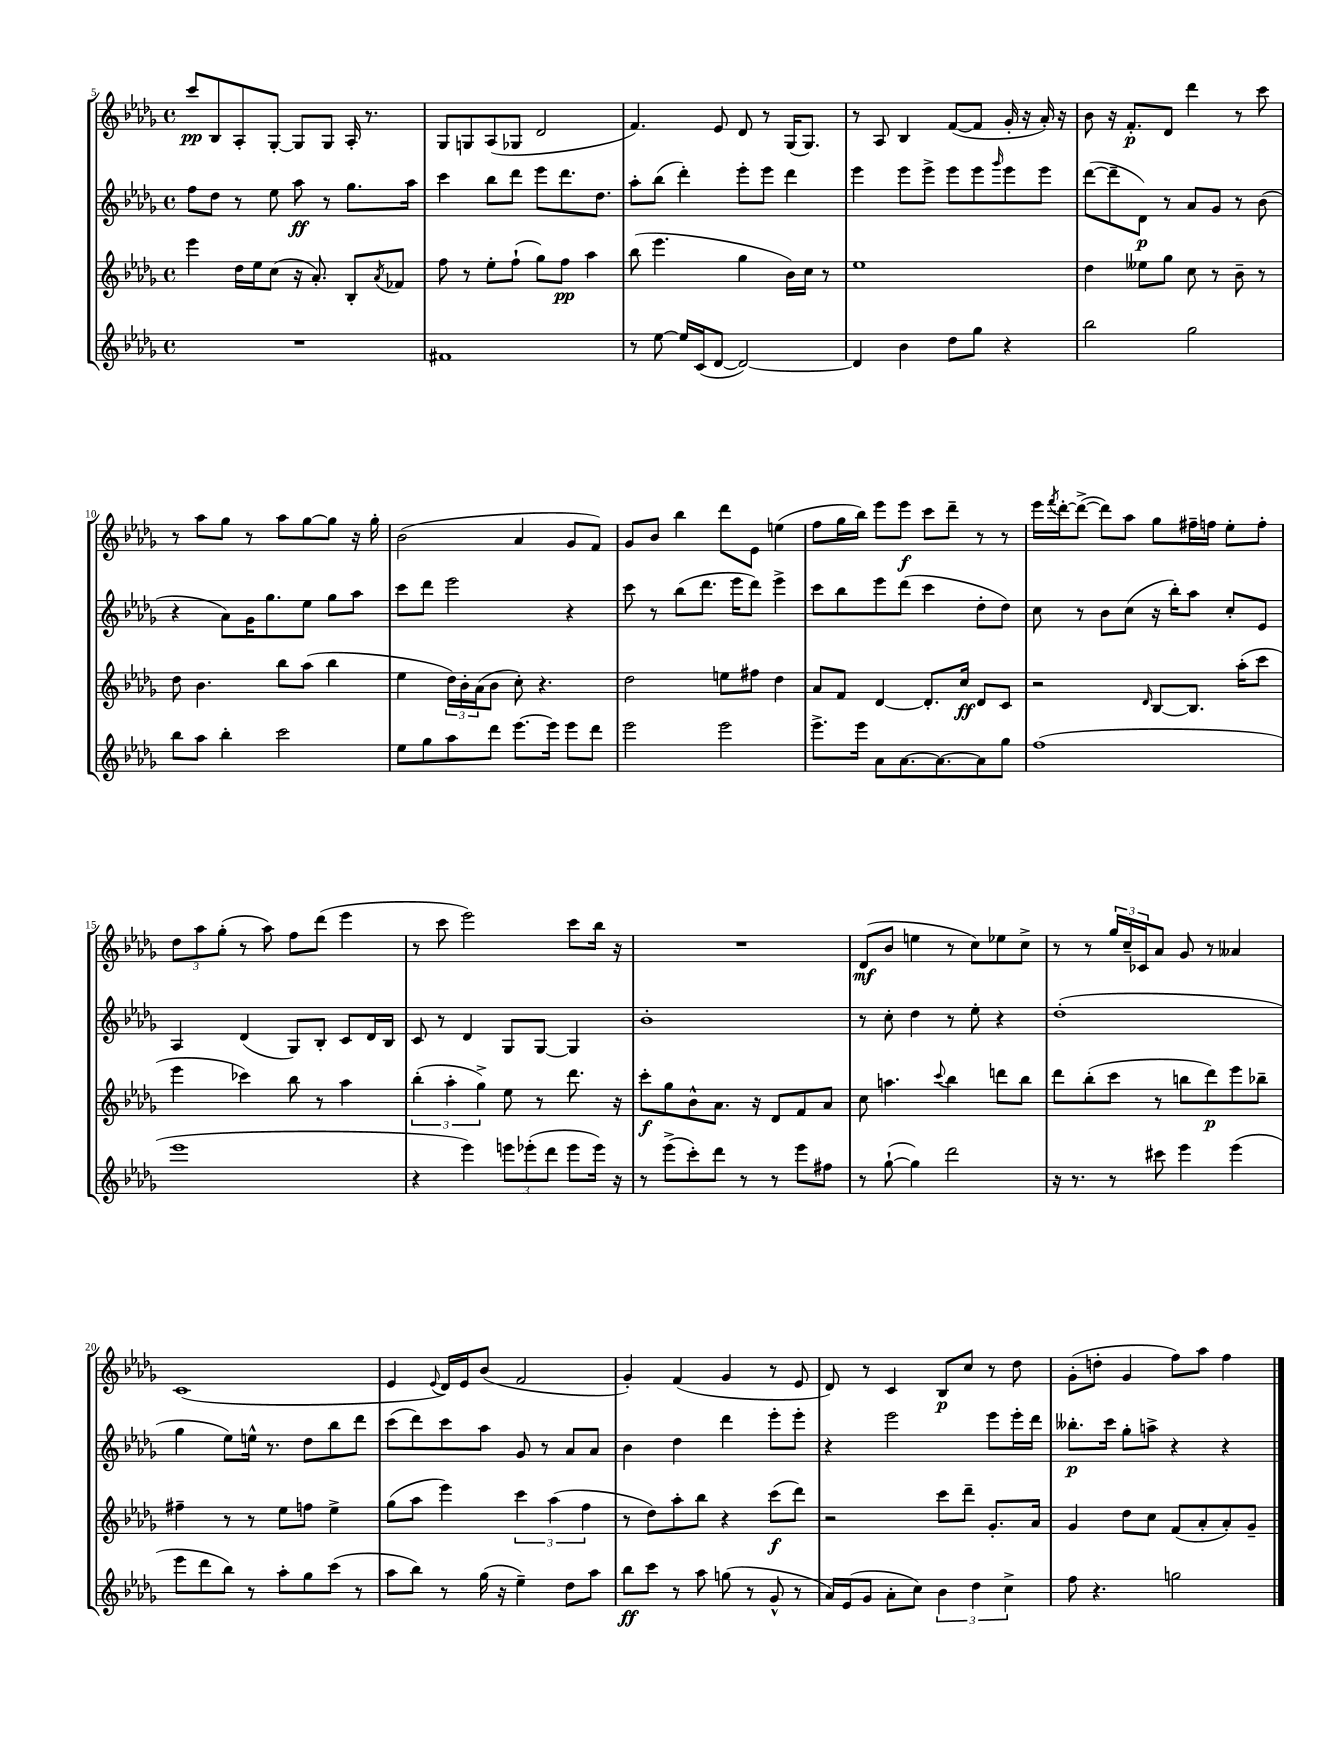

**kern	**dynam	**kern	**dynam	**kern	**dynam	**kern	**dynam
*part4	*part4	*part3	*part3	*part2	*part2	*part1	*part1
*staff4	*staff4	*staff3	*staff3	*staff2	*staff2	*staff1	*staff1
*clefG2	*	*clefG2	*	*clefG2	*	*clefG2	*
*k[b-e-a-d-g-]	*	*k[b-e-a-d-g-]	*	*k[b-e-a-d-g-]	*	*k[b-e-a-d-g-]	*
*M4/4	*	*M4/4	*	*M4/4	*	*M4/4	*
*met(c)	*	*met(c)	*	*met(c)	*	*met(c)	*
=5	=5	=5	=5	=5	=5	=5	=5
1r	.	4eee-\	.	8ff\L	.	8ccc/L	pp
.	.	.	.	8dd-\J	.	8B-/	.
.	.	16dd-\LL	.	8r	.	8A-'/	.
.	.	16ee-\J	.	.	.	.	.
.	.	(8cc\J	.	8ee-\	.	[8G-'/J	.
.	.	16r	.	8aa-\	ff	8G-/L]	.
.	.	8.a-'/)	.	.	.	.	.
.	.	.	.	8r	.	8G-/J	.
.	.	8B-'/L	.	8.gg-\L	.	16A-'/	.
.	.	.	.	.	.	8.r	.
.	.	8qa-/	.	.	.	.	.
.	.	8f-X/J	.	.	.	.	.
.	.	.	.	16aa-\Jk	.	.	.
=6	=6	=6	=6	=6	=6	=6	=6
1f#X	.	8ff\	.	4ccc\	.	8G-/L	.
.	.	8r	.	.	.	8Gn/	.
.	.	8ee-'\L	.	8bb-\L	.	(8A-/	.
.	.	(8ff`\J	.	8ddd-\J	.	8G-X/J	.
.	.	8gg-\L)	.	8eee-\L	.	2d-/	.
.	.	8ff\J	pp	8.ddd-\	.	.	.
.	.	4aa-\	.	.	.	.	.
.	.	.	.	8.dd-\J	.	.	.
=7	=7	=7	=7	=7	=7	=7	=7
8r	.	(8bb-\	.	8aa-'\L	.	4.f/)	.
[8ee-\	.	4.eee-\	.	(8bb-\J	.	.	.
16ee-/LL]	.	.	.	4ddd-'\)	.	.	.
(16c/J	.	.	.	.	.	.	.
[8d-/J	.	.	.	.	.	8e-/	.
2d-/_)	.	4gg-\	.	8eee-'\L	.	8d-/	.
.	.	.	.	8eee-\J	.	8r	.
.	.	16b-\LL)	.	4ddd-\	.	(16G-/KL	.
.	.	16cc\JJ	.	.	.	8.G-/J)	.
.	.	8r	.	.	.	.	.
=8	=8	=8	=8	=8	=8	=8	=8
4d-/]	.	1ee-	.	4eee-\	.	8r	.
.	.	.	.	.	.	8A-/	.
4b-\	.	.	.	8eee-\L	.	4B-/	.
.	.	.	.	8eee-^\J	.	.	.
8dd-\L	.	.	.	8eee-\L	.	([8f/L	.
8gg-\J	.	.	.	8eee-\	.	8f/J]	.
.	.	.	.	16qqggg-/	.	.	.
4r	.	.	.	8eee-\	.	16g-'/	.
.	.	.	.	.	.	16r	.
.	.	.	.	8eee-\J	.	16a-'/)	.
.	.	.	.	.	.	16r	.
=9	=9	=9	=9	=9	=9	=9	=9
2bb-\	.	4dd-\	.	([8ddd-\L	.	8b-\	.
.	.	.	.	8ddd-~\]	.	16r	.
.	.	.	.	.	.	8.f'/L	p
.	.	8ee--X\L	.	8d-\J)	p	.	.
.	.	8gg-\J	.	8r	.	8d-/J	.
2gg-\	.	8cc\	.	8a-/L	.	4ddd-\	.
.	.	8r	.	8g-/J	.	.	.
.	.	8b-~\	.	8r	.	8r	.
.	.	8r	.	(8b-\	.	8ccc\	.
!!LO:LB:g=z
=10	=10	=10	=10	=10	=10	=10	=10
8bb-\L	.	8dd-\	.	4r	.	8r	.
8aa-\J	.	4.b-\	.	.	.	8aa-\L	.
4bb-'\	.	.	.	8a-\L)	.	8gg-\J	.
.	.	.	.	16g-\K	.	8r	.
.	.	.	.	8.gg-\	.	.	.
2ccc\	.	8bb-\L	.	.	.	8aa-\L	.
.	.	(8aa-\J	.	8ee-\J	.	[8gg-\	.
.	.	4bb-\	.	8gg-\L	.	8gg-\J]	.
.	.	.	.	8aa-\J	.	16r	.
.	.	.	.	.	.	16gg-'\	.
=11	=11	=11	=11	=11	=11	=11	=11
8ee-\L	.	4ee-\	.	8ccc\L	.	(2b-\	.
8gg-\	.	.	.	8ddd-\J	.	.	.
8aa-\	.	24dd-\LL)	.	2eee-\	.	.	.
.	.	24b-'\	.	.	.	.	.
.	.	(24a-\J	.	.	.	.	.
8ddd-\J	.	8b-\J	.	.	.	.	.
[8.eee-\L	.	8cc'\)	.	.	.	4a-/	.
.	.	4.r	.	.	.	.	.
16eee-\Jk]	.	.	.	.	.	.	.
8eee-\L	.	.	.	4r	.	8g-/L	.
8ddd-\J	.	.	.	.	.	8f/J)	.
=12	=12	=12	=12	=12	=12	=12	=12
2eee-\	.	2dd-\	.	8ccc\	.	8g-/L	.
.	.	.	.	8r	.	8b-/J	.
.	.	.	.	(8bb-\L	.	4bb-\	.
.	.	.	.	8.ddd-\J	.	.	.
2eee-\	.	8een\L	.	.	.	8ddd-\L	.
.	.	.	.	16eee-\KL	.	.	.
.	.	8ff#X\J	.	8ddd-\J)	.	8e-\J	.
.	.	4dd-\	.	4eee-^\	.	(4een\	.
=13	=13	=13	=13	=13	=13	=13	=13
8.eee-^\L	.	8a-/L	.	8ccc\L	.	8ff\L	.
.	.	8f/J	.	8bb-\	.	16gg-\L	.
16eee-\Jk	.	.	.	.	.	16bb-\JJ)	.
8a-\L	.	[4d-/	.	8eee-\	.	8eee-\L	.
[8.a-\	.	.	.	(8ddd-\J	.	8eee-\J	f
.	.	8.d-'/L]	.	4ccc\	.	8ccc\L	.
8.a-\_	.	.	.	.	.	.	.
.	.	.	.	.	.	8ddd-~\J	.
.	.	16cc/Jk	ff	.	.	.	.
8a-\]	.	8d-/L	.	8dd-'\L	.	8r	.
8gg-\J	.	8c/J	.	8dd-\J)	.	8r	.
=14	=14	=14	=14	=14	=14	=14	=14
(1ff	.	2r	.	8cc\	.	16eee-\LL	.
.	.	.	.	.	.	8qfff/	.
.	.	.	.	.	.	[16ddd-'\J	.
.	.	.	.	8r	.	(8ddd-^\J_	.
.	.	.	.	8b-\L	.	8ddd-\L])	.
.	.	.	.	(8cc\J	.	8aa-\J	.
.	.	16qqd-/	.	.	.	.	.
.	.	[8B-/L	.	16r	.	8gg-\L	.
.	.	.	.	16bb-'\KL)	.	.	.
.	.	8.B-/J]	.	8aa-\J	.	16ff#X~\L	.
.	.	.	.	.	.	16ffn\JJ	.
.	.	.	.	8cc'/L	.	8ee-'\L	.
.	.	(16aa-'\KL	.	.	.	.	.
.	.	8ccc\J	.	8e-/J	.	8ff'\J	.
!!LO:LB:g=z
=15	=15	=15	=15	=15	=15	=15	=15
1eee-	.	4eee-\	.	4A-/	.	12dd-\L	.
.	.	.	.	.	.	12aa-\	.
.	.	.	.	.	.	(12gg-'\J	.
.	.	4ccc-X\)	.	(4d-/	.	8r	.
.	.	.	.	.	.	8aa-\)	.
.	.	8bb-\	.	8G-/L)	.	8ff\L	.
.	.	8r	.	8B-'/J	.	(8ddd-\J	.
.	.	4aa-\	.	8c/L	.	4eee-\	.
.	.	.	.	16d-/L	.	.	.
.	.	.	.	16B-/JJ	.	.	.
=16	=16	=16	=16	=16	=16	=16	=16
4r	.	(6bb-'\	.	8c/	.	8r	.
.	.	.	.	8r	.	8ccc\	.
.	.	6aa-'\	.	.	.	.	.
4eee-\)	.	.	.	4d-/	.	2eee-\)	.
.	.	6gg-^\)	.	.	.	.	.
12eeen\L	.	8ee-\	.	8G-/L	.	.	.
(12eee-X'\	.	.	.	.	.	.	.
.	.	8r	.	[8G-/J	.	.	.
12ddd-\J	.	.	.	.	.	.	.
8eee-\L	.	8.ddd-\	.	4G-/]	.	8ccc\L	.
16eee-\Jk)	.	.	.	.	.	16bb-\Jk	.
16r	.	16r	.	.	.	16r	.
=17	=17	=17	=17	=17	=17	=17	=17
8r	.	8ccc'\L	f	1b-'	.	1r	.
(8eee-^\L	.	8gg-\	.	.	.	.	.
8ccc'\)	.	8b-^^\	.	.	.	.	.
8ddd-\J	.	8.a-\J	.	.	.	.	.
8r	.	.	.	.	.	.	.
.	.	16r	.	.	.	.	.
8r	.	8d-/L	.	.	.	.	.
8eee-\L	.	8f/	.	.	.	.	.
8ff#X\J	.	8a-/J	.	.	.	.	.
=18	=18	=18	=18	=18	=18	=18	=18
8r	.	8cc\	.	8r	.	(8d-/L	mf
([8gg-`\	.	4.aan\	.	8cc'\	.	8b-/J	.
4gg-\])	.	.	.	4dd-\	.	4een\	.
.	.	8qqccc/	.	.	.	.	.
2ddd-\	.	4bb-\	.	8r	.	8r	.
.	.	.	.	8ee-'\	.	8cc\L)	.
.	.	8dddn\L	.	4r	.	8ee-X\	.
.	.	8bb-\J	.	.	.	8cc^\J	.
=19	=19	=19	=19	=19	=19	=19	=19
16r	.	8ddd-\L	.	(1dd-'	.	8r	.
8.r	.	.	.	.	.	.	.
.	.	(8bb-'\	.	.	.	8r	.
8r	.	8ccc\J	.	.	.	24gg-/LL	.
.	.	.	.	.	.	24cc~/	.
.	.	.	.	.	.	24c-X/J	.
8ccc#X\	.	8r	.	.	.	8a-/J	.
4eee-\	.	8bbn\L	.	.	.	8g-/	.
.	.	8ddd-\)	p	.	.	8r	.
(4eee-\	.	8eee-\	.	.	.	4a--X/	.
.	.	8bb-X~\J	.	.	.	.	.
!!LO:LB:g=z
=20	=20	=20	=20	=20	=20	=20	=20
8eee-\L	.	4ff#X~\	.	4gg-\	.	(1c	.
8ddd-\	.	.	.	.	.	.	.
8bb-\J)	.	8r	.	8ee-\L)	.	.	.
8r	.	8r	.	16een^^\Jk	.	.	.
.	.	.	.	8.r	.	.	.
8aa-'\L	.	8ee-\L	.	.	.	.	.
8gg-\	.	8ffn\J	.	8dd-\L	.	.	.
(8ccc\J	.	4ee-^\	.	8bb-\	.	.	.
8r	.	.	.	8ddd-\J	.	.	.
=21	=21	=21	=21	=21	=21	=21	=21
8aa-\L	.	(8gg-\L	.	(8ccc\L	.	4e-/	.
8bb-\J)	.	8aa-\J	.	8ddd-\)	.	.	.
.	.	.	.	.	.	8qqe-/	.
8r	.	4eee-\)	.	8ccc\	.	16d-/LL)	.
.	.	.	.	.	.	16e-/J	.
(16gg-\	.	.	.	8aa-\J	.	(8b-/J	.
16r	.	.	.	.	.	.	.
4ee-~\)	.	6ccc\	.	8g-/	.	2f/	.
.	.	.	.	8r	.	.	.
.	.	(6aa-\	.	.	.	.	.
8dd-\L	.	.	.	8a-/L	.	.	.
.	.	6ff\	.	.	.	.	.
8aa-\J	.	.	.	8a-/J	.	.	.
=22	=22	=22	=22	=22	=22	=22	=22
8bb-\L	ff	8r	.	4b-\	.	4g-'/)	.
8ccc\J	.	8dd-\L)	.	.	.	.	.
8r	.	8aa-'\	.	4dd-\	.	(4f/	.
8aa-\	.	8bb-\J	.	.	.	.	.
(8ggn\	.	4r	.	4ddd-\	.	4g-/	.
8r	.	.	.	.	.	.	.
8g-^^/	.	(8ccc\L	f	8eee-'\L	.	8r	.
8r	.	8ddd-\J)	.	8eee-'\J	.	8e-/	.
=23	=23	=23	=23	=23	=23	=23	=23
16a-/LL)	.	2r	.	4r	.	8d-/)	.
(16e-/J	.	.	.	.	.	.	.
8g-/J	.	.	.	.	.	8r	.
8a-'\L	.	.	.	2eee-\	.	4c/	.
8cc\J)	.	.	.	.	.	.	.
6b-\	.	8ccc\L	.	.	.	8B-/L	p
.	.	8ddd-~\J	.	.	.	8cc/J	.
6dd-\	.	.	.	.	.	.	.
.	.	8.g-'/L	.	8eee-\L	.	8r	.
6cc^\	.	.	.	.	.	.	.
.	.	.	.	16eee-'\L	.	8dd-\	.
.	.	16a-/Jk	.	16ddd-\JJ	.	.	.
=24	=24	=24	=24	=24	=24	=24	=24
8ff\	.	4g-/	.	8.bb--X'\L	p	(8g-'\L	.
4.r	.	.	.	.	.	8ddn'\J	.
.	.	.	.	16ccc\Jk	.	.	.
.	.	8dd-\L	.	8gg-'\L	.	4g-/	.
.	.	8cc\J	.	8aan^\J	.	.	.
2ggn\	.	(8f/L	.	4r	.	8ff\L)	.
.	.	8a-'/	.	.	.	8aa-\J	.
.	.	8a-'/)	.	4r	.	4ff\	.
.	.	8g-~/J	.	.	.	.	.
==	==	==	==	==	==	==	==
*-	*-	*-	*-	*-	*-	*-	*-
